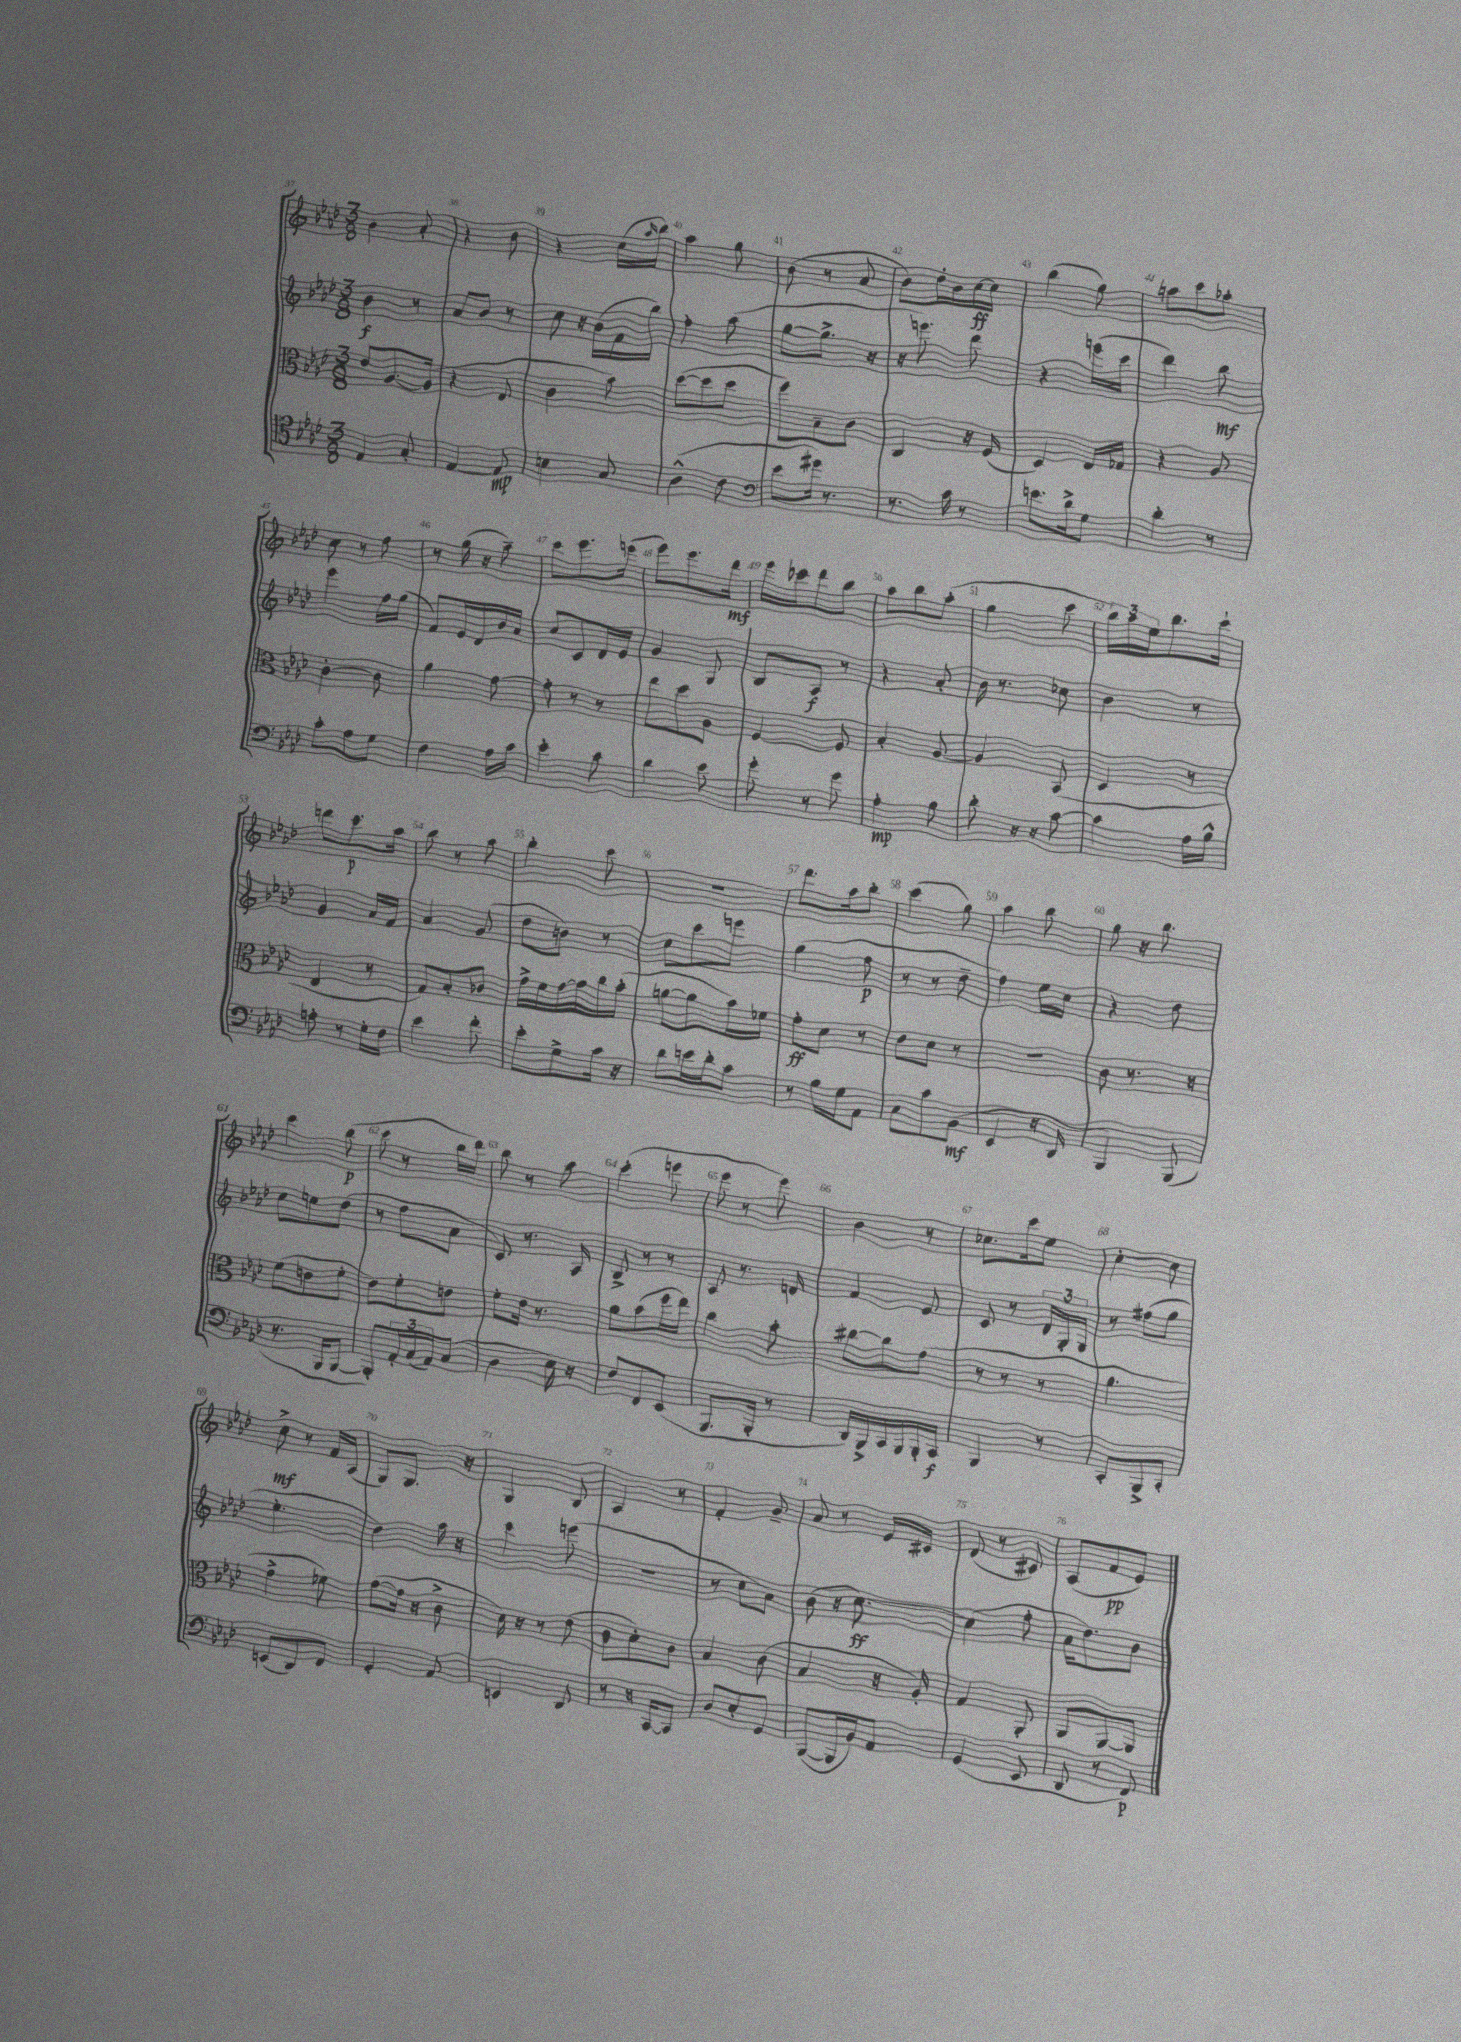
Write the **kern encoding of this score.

**kern	**kern	**kern	**kern
*staff4	*staff3	*staff2	*staff1
*clefC4	*clefC3	*clefG2	*clefG2
*k[b-e-a-d-]	*k[b-e-a-d-]	*k[b-e-a-d-]	*k[b-e-a-d-]
*M3/8	*M3/8	*M3/8	*M3/8
4E-	8e-	4b-	4b-
.	[8.A-	.	.
8G'	.	8r	8a-'
.	(16A-]	.	.
=	=	=	=
[4E-	4r	8a-	4r
.	.	8b-	.
8E-]	8E-	8r	8b-
=	=	=	=
4B	4c	8cc	4r
.	.	16r	.
.	.	(16b-	.
8G	8b-)	16f	(16cc
.	.	.	16qqaa-
.	.	16bb-)	16bb-)
=	=	=	=
(4A-^^	([8dd-	4ff'	4aa-
.	8dd-]	.	.
8c	8dd-	(8aa-	8gg
=	=	=	=
*clefF4	*	*	*
8e-	8ff)	[8gg	(8b-
16g#)	8B-~	8.gg^]	8r
8.r	.	.	.
.	8c	.	8a-
.	.	16r	.
=	=	=	=
8.r	4C	16r	8b-)
.	.	8.eee)	.
.	.	.	16dd-'
16c	.	.	16b-
8r	16r	8ddd-	[16cc
.	(16F	.	16cc]
=	=	=	=
8.e	4D-)	4r	(4bb-
16d-^	.	.	.
8G	16E-	(16eee	8gg)
.	16G-	16ccc	.
=	=	=	=
4d-'	4r	4ddd-)	8aa
.	.	.	8ccc
8r	8A-	8bb-	8aa-'
=	=	=	=
8c'	[4c'	4eee-	8cc
8A-	.	.	8r
8G	8c]	16ff	8ff
.	.	(16gg	.
=	=	=	=
4F	4a-	8f)	8r
.	.	16e-	(16gg
.	.	16d-	16r
16A-	[8g	16b-	8aa-~)
16c	.	16a-	.
=	=	=	=
4e-'	8g']	8cc	8ccc
.	8r	8c	8.eee-
8c	8r	16d-	.
.	.	16e-	(16eee
=	=	=	=
4d-	8ee-	4g	8eee-)
.	8dd-	.	8.eee-
8e-	8A-	8G	.
.	.	.	16ddd-
=	=	=	=
8g'	[4F	8B-	16eee-
.	.	.	16ccc-
8r	.	8A-	8ddd-
8g	8F]	8r	8bb-
=	=	=	=
4A-'	4B-'	4r	8aa-
.	.	.	8bb-
8B-	[8A-	8a-'	(8aa-'
=	=	=	=
8d-'	4A-]	16b-	4gg
.	.	8.r	.
16r	.	.	.
16r	.	.	.
[8c	(8BB-	8cc-	8ccc
=	=	=	=
4c]	4D-	4b-	24bb-)
.	.	.	24aa-
.	.	.	24ee-
.	.	.	8.bb-
16A-	8r	8r	.
16B-^^	.	.	16ccc`
=	=	=	=
8A'	4E-	4g	8ddd
8r	.	.	8.ccc
16G'	8r	16a-	.
16F	.	16f	16aa-
=	=	=	=
4e-	8G)	4a-	8bb-
.	8B-'	.	8r
8f'	8c-	(8g	8aa-
=	=	=	=
8e-'	16g^	8dd-	4bb-'
.	16f	.	.
8G^	[16g	8b)	.
.	16g]	.	.
16c	16cc	8r	8ccc
16r	(16b-'	.	.
=	=	=	=
8d-	[8a	8cc	4.r
16e	8a]	8ccc	.
16d-'	.	.	.
8c	16b-)	8eee	.
.	16f-	.	.
=	=	=	=
8r	8g'	(4gg	8.ddd-
16B-	8d-	.	.
16G	.	.	16aa-
8AA-	8r	8ff	8bb-'
=	=	=	=
8C	8e-	8r	(4ccc
8c	8d-	8r	.
(8BB-	8r	8dd-~	8gg)
=	=	=	=
4EE-	4.r	4ff)	4aa-
16r	.	16ee-	8bb-
16DD-	.	16cc	.
=	=	=	=
4BBB-)	8c	4r	8gg
.	8.r	.	16r
.	.	.	8.bb-
(8BBB-	.	8dd-	.
.	16r	.	.
=	=	=	=
8.r	(8f	8cc	4ccc
.	8e	8ee	.
16BBB-	.	.	.
[8BBB-	8f'	(8dd-	(8bb-
=	=	=	=
8BBB-'])	8e-)	8r	8ccc
24AA-'	8f'	8ff	8r
(24C	.	.	.
24AA-)	.	.	.
(8C	8e	8a-	16bb-
.	.	.	16ddd-)
=	=	=	=
4D-	8f'	8c)	8bb-
.	16e-	8.r	8r
.	8.r	.	.
16E-)	.	.	8aa-
16r	.	16A-	.
=	=	=	=
8F	8a-	8B-^	(4ccc'
8FF	(8b-	8r	.
(8EE-	16ff	8r	8eee
.	16ee-)	.	.
=	=	=	=
8.BBB-	4cc	8A-	8eee-
.	.	8.r	8r
16BBB-'	.	.	.
8r	8b-'	.	8eee-)
.	.	16d	.
=	=	=	=
16DD-)	[8cc#	4f	4b-
16BBB-^	.	.	.
16CC	8cc#]	.	.
16BBB-	.	.	.
16BBB-'	(8g	8e-	8r
16CC	.	.	.
=	=	=	=
4BBB-	8r	8c	8.cc-
.	8r	8r	.
.	.	.	16ccc
8r	8r	24d-	8ee-
.	.	24G'	.
.	.	24G	.
=	=	=	=
8CC'	4.a-	8r	[4cc'
8BBB-^	.	(8ff#	.
8CC'	.	8gg	8cc]
=	=	=	=
(8EE	4g^	4.ee-'	8cc^
8DD-)	.	.	8r
8FF	8f-)	.	16f
.	.	.	(16A-
=	=	=	=
4GG'	([8g	4dd-)	8G)
.	16g]	.	8.G
.	16r	.	.
8AA-	8c^	16aa-	.
.	.	16r	16r
=	=	=	=
4EE	16d-)	4ccc	4G
.	16r	.	.
.	8r	.	.
8DD-	(8e-	(8eee	8B-
=	=	=	=
8r	8c	4.r	4A-
16r	8d-')	.	.
[16CC	.	.	.
8CC]	8c	.	8r
=	=	=	=
8D-	4B-	8r	4f'
8E-'	.	8cc	.
8GG	(8c	8a-)	8g~
=	=	=	=
([8BBB-	4B-	(8b-	8a-
16BBB-]	.	16r	8r
16BB-)	.	[8.cc)	.
8AA-	16r	.	16e-
.	16A-')	.	16c#
=	=	=	=
(4GG	4G	(4cc]	(8d-
.	.	.	8r
8EE-	8AA-'	8ff'	8c#)
=	=	=	=
8DD-	8AA-	16a-	(8A-
.	.	8.dd-)	.
8r	[8AA-	.	8f
8FF)	8AA-]	8b-	8e-)
==	==	==	==
*-	*-	*-	*-
